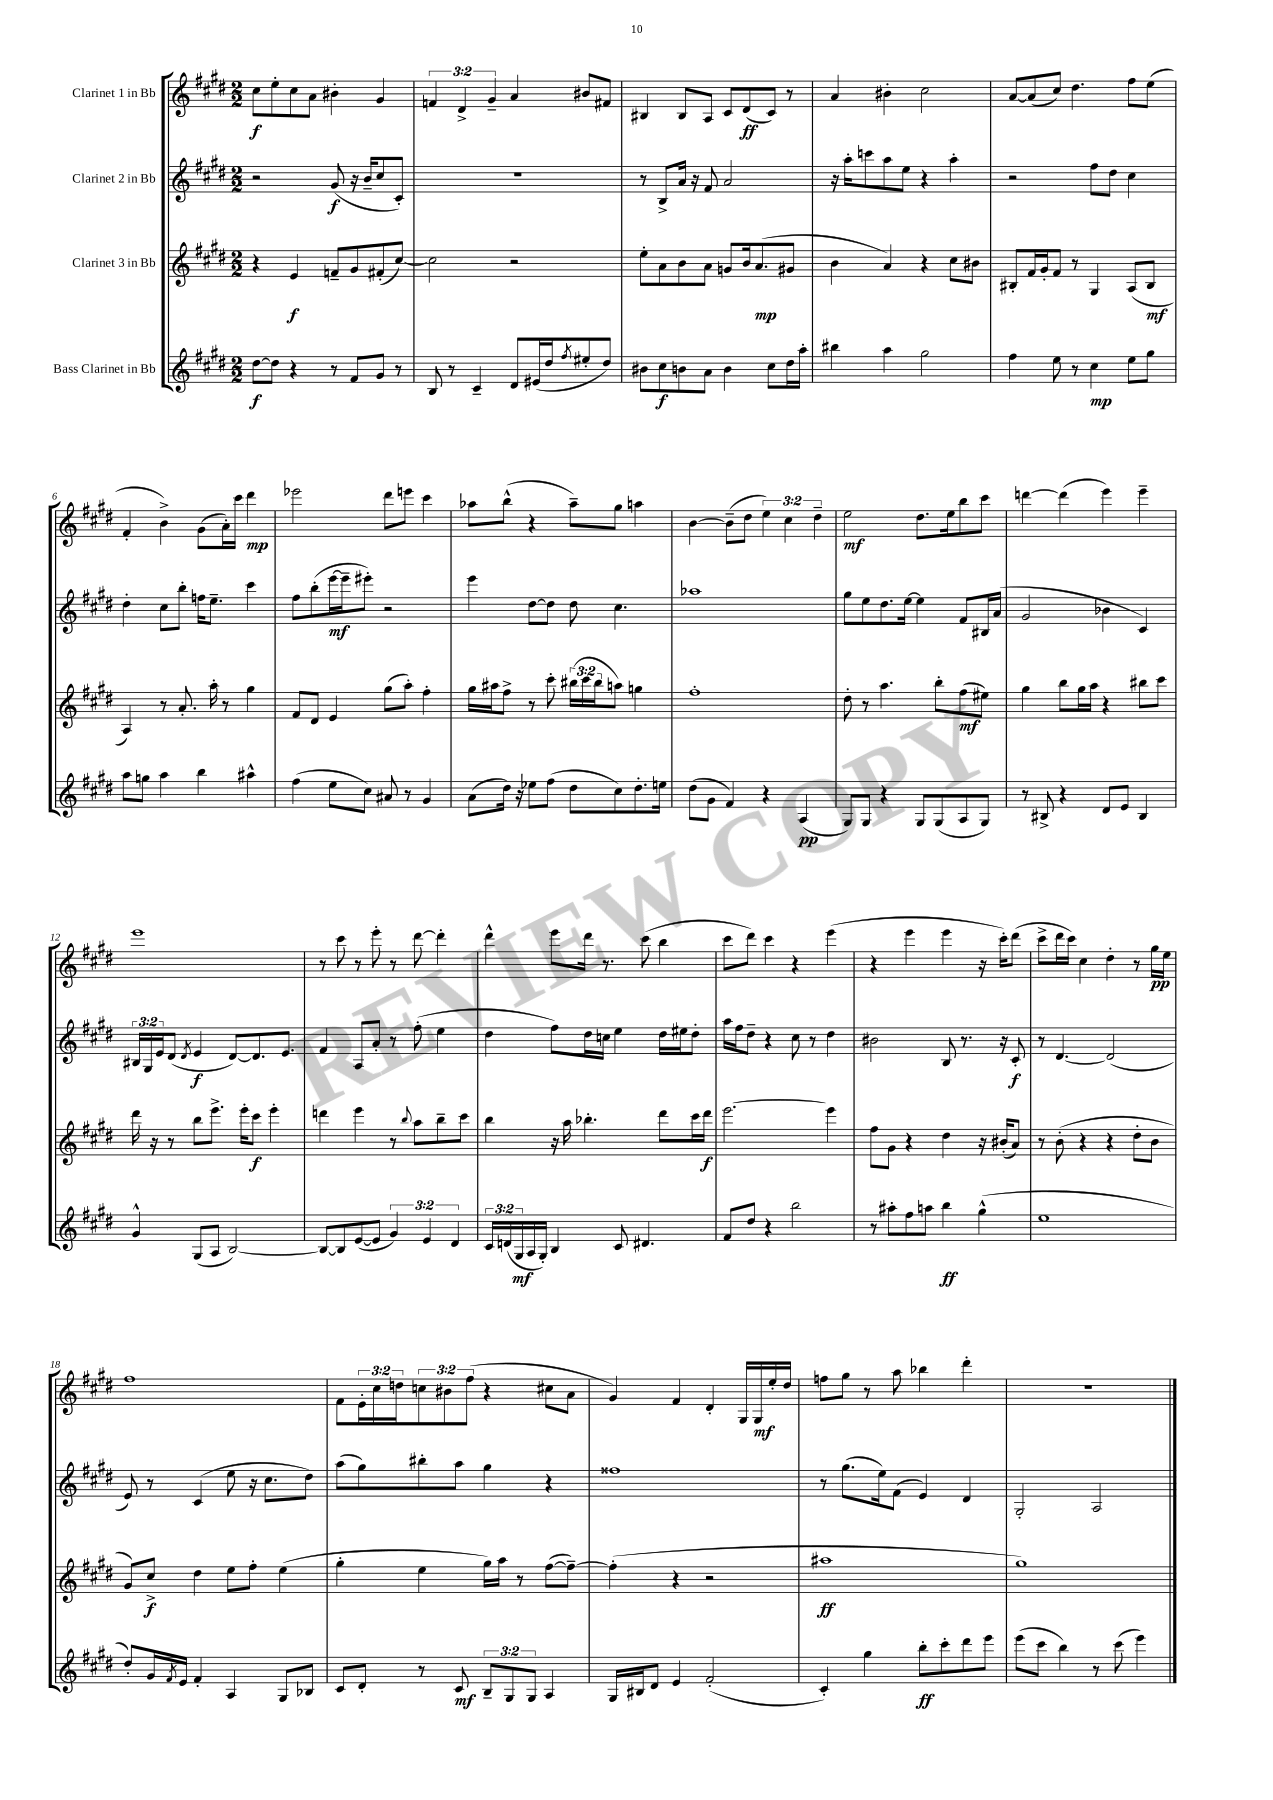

**kern	**kern	**kern	**kern
*staff4	*staff3	*staff2	*staff1
*clefG2	*clefG2	*clefG2	*clefG2
*k[f#c#g#d#]	*k[f#c#g#d#]	*k[f#c#g#d#]	*k[f#c#g#d#]
*M2/2	*M2/2	*M2/2	*M2/2
[8dd#	4r	2r	8cc#
8dd#]	.	.	8ee'
4r	4e	.	8cc#
.	.	.	8a
8r	8f~	(8g#	4b#'
8f#	8g#	16r	.
.	.	16b~	.
8g#	(8f#'	8cc#	4g#
8r	[8cc#)	8c#')	.
=	=	=	=
8B	2cc#]	1r	6f
8r	.	.	.
.	.	.	6d#^
4c#~	.	.	.
.	.	.	6g#~
8d#	2r	.	4a
(16e#	.	.	.
16dd#	.	.	.
8qff#	.	.	.
8ee#'	.	.	8b#
8dd#)	.	.	8f#
=	=	=	=
8b#	8ee'	8r	4B#
8cc#	8a	8B^	.
8b	8b	16a	8B#
.	.	16r	.
8a	8a	8f#	8A
4b	8g	2a	8c#
.	16b	.	(8d#
.	(8.a	.	.
8cc#	.	.	8c#)
16dd#	8g#	.	8r
16aa'	.	.	.
=	=	=	=
4bb#	4b	16r	4a
.	.	16aa'	.
.	.	8ccc	.
4aa	4a)	8aa	4b#'
.	.	8ee	.
2gg#	4r	4r	2cc#
.	8cc#	4aa'	.
.	8b#	.	.
=	=	=	=
4ff#	8B#'	2r	[8a
.	16f#	.	(8a]
.	16g#'	.	.
8ee	8f#	.	8cc#)
8r	8r	.	4.dd#
4cc#	4G#	8ff#	.
.	.	8dd#	.
8ee	(8A	4cc#	8ff#
8gg#	8B#	.	(8ee
=	=	=	=
8aa	4A)	4dd#'	4f#'
8gg	.	.	.
4aa	8r	8cc#	4b^)
.	8.a'	8bb'	.
4bb	.	16ff	(8g#
.	16aa'	8.ee~	.
.	8r	.	16a')
.	.	.	16ccc#
4aa#^^	4gg#	4ccc#	4ddd#
=	=	=	=
(4ff#	8f#	8ff#	2eee-
.	8d#	(8bb'	.
8ee	4e	[16eee	.
.	.	16eee~]	.
8cc#)	.	8eee#')	.
8a#	(8gg#	2r	8ddd#
8r	8aa')	.	8eee
4g#	4ff#'	.	4ccc#
=	=	=	=
(8a	16gg#	4eee	8aa-
.	16aa#	.	.
16dd#)	8ff#^	.	(8bb^^
16r	.	.	.
8ee-	8r	[8dd#	4r
(8ff#	8ccc#'	8dd#]	.
8dd#	(24bb#	8dd#	8aa-~)
.	24ccc#	.	.
.	24bb#	.	.
8cc#)	8aa)	4.cc#	8gg#
8.dd#'	4gg	.	4aa
16ee	.	.	.
=	=	=	=
(8dd#	1ff#'	1aa-	[4b
8g#	.	.	.
4f#)	.	.	(8b~]
.	.	.	8dd#
4r	.	.	6ee)
.	.	.	6cc#
(4A	.	.	.
.	.	.	6dd#~
=	=	=	=
8G#)	8dd#'	8gg#	2ee
8G#	8r	8ee	.
4r	4.aa	8.dd#	.
.	.	[16ee	.
8G#	.	4ee]	8.dd#
(8G#	8bb'	.	.
.	.	.	16ee
8A	(8ff#	8f#	8bb
8G#)	8ee#)	16B#	8ccc#
.	.	(16a	.
=	=	=	=
8r	4gg#	2g#	[4ddd
8B#^	.	.	.
4r	8bb	.	(4ddd]
.	16gg#	.	.
.	16aa	.	.
8d#	4r	4b-	4eee)
8e	.	.	.
4B#	8bb#	4c#)	4eee~
.	8ccc#	.	.
=	=	=	=
4g#^^	16ddd#	24B#	1eee
.	.	24G#	.
.	16r	.	.
.	.	24e	.
.	8r	(8d#	.
.	.	8qd#	.
(8G#	8bb	4e	.
8A	8.eee^	.	.
[2B)	.	[8d#)	.
.	16eee'	.	.
.	8ccc#	8.d#]	.
.	4eee'	.	.
.	.	8.e	.
=	=	=	=
8B_	4ddd	4f#	8r
8B]	.	.	8ccc#
([8e	4eee	8A	8r
8e]	.	8a'	8eee'
6g#)	8r	8r	8r
.	8qqbb	.	.
.	8aa	(8ff#'	[8ddd#
6e	.	.	.
.	8bb~	4ee	4ddd#']
6d#	.	.	.
.	8ccc#	.	.
=	=	=	=
24c#	4bb	4dd#	4ddd#^^
(24d	.	.	.
24G#	.	.	.
16A	.	.	.
16G#')	.	.	.
4B	16r	8ff#)	8eee
.	16aa	.	.
.	4.bb-'	16dd#	16ddd#
.	.	16cc	8.r
8c#	.	4ee	.
4.d#	.	.	(8ccc#
.	8ddd#	16dd#	4bb
.	.	16ee#	.
.	16ccc#	8dd#'	.
.	16ddd#	.	.
=	=	=	=
8f#	[2.eee	16aa	8ccc#
.	.	16ff#	.
8dd#	.	8dd#~	8ddd#)
4r	.	4r	4ccc#
2bb	.	8cc#	4r
.	.	8r	.
.	4eee]	4dd#	(4eee
=	=	=	=
8r	8ff#	2b#	4r
8aa#'	8g#	.	.
8ff#	4r	.	4eee
8aa	.	.	.
4bb	4dd#	8B	4eee
.	.	8.r	.
(4gg#^^	16r	.	16r
.	(16b#'	16r	16ccc#')
.	8a)	8c#'	(8ddd#
=	=	=	=
1ee	8r	8r	8ccc#^
.	(8b'	[4.d#	16ddd#
.	.	.	16ccc#)
.	4r	.	4cc#
.	4r	(2d#]	4dd#'
.	8dd#'	.	8r
.	8b	.	16gg#
.	.	.	16ee
=	=	=	=
8dd#')	8g#)	8e)	1ff#
16g#	8cc#^	8r	.
8qf#	.	.	.
16e	.	.	.
4f#'	4dd#	(4c#	.
4A	8ee	8ee	.
.	8ff#'	16r	.
.	.	8.cc#	.
8G#	(4ee	.	.
8B-	.	8dd#)	.
=	=	=	=
8c#	4gg#'	(8aa	8f#
8d#'	.	8gg#)	24e'
.	.	.	24cc#
.	.	.	24dd
8r	4ee	8bb#'	12cc
.	.	.	12b#
8c#	.	8aa	.
.	.	.	(12ff#
12B~	16gg#)	4gg#	4r
.	16aa	.	.
12G#	.	.	.
.	8r	.	.
12G#	.	.	.
4A	([8ff#	4r	8cc#
.	8ff#~_)	.	8a
=	=	=	=
16G#	(4ff#']	1ff##	4g#)
16B#	.	.	.
8d#	.	.	.
4e	4r	.	4f#
(2f#'	2r	.	4d#'
.	.	.	16G#
.	.	.	16G#
.	.	.	16ee'
.	.	.	16dd#
=	=	=	=
4c#')	1aa#	8r	8ff
.	.	(8.gg#	8gg#
4gg#	.	.	8r
.	.	16ee)	.
.	.	(8f#	8aa
8bb'	.	4e)	4bb-
8ccc#'	.	.	.
8ddd#	.	4d#	4ddd#'
8eee	.	.	.
=	=	=	=
(8eee	1gg#)	2G#'	1r
8ccc#	.	.	.
4bb)	.	.	.
8r	.	2A	.
(8ccc#	.	.	.
4eee)	.	.	.
==	==	==	==
*-	*-	*-	*-
